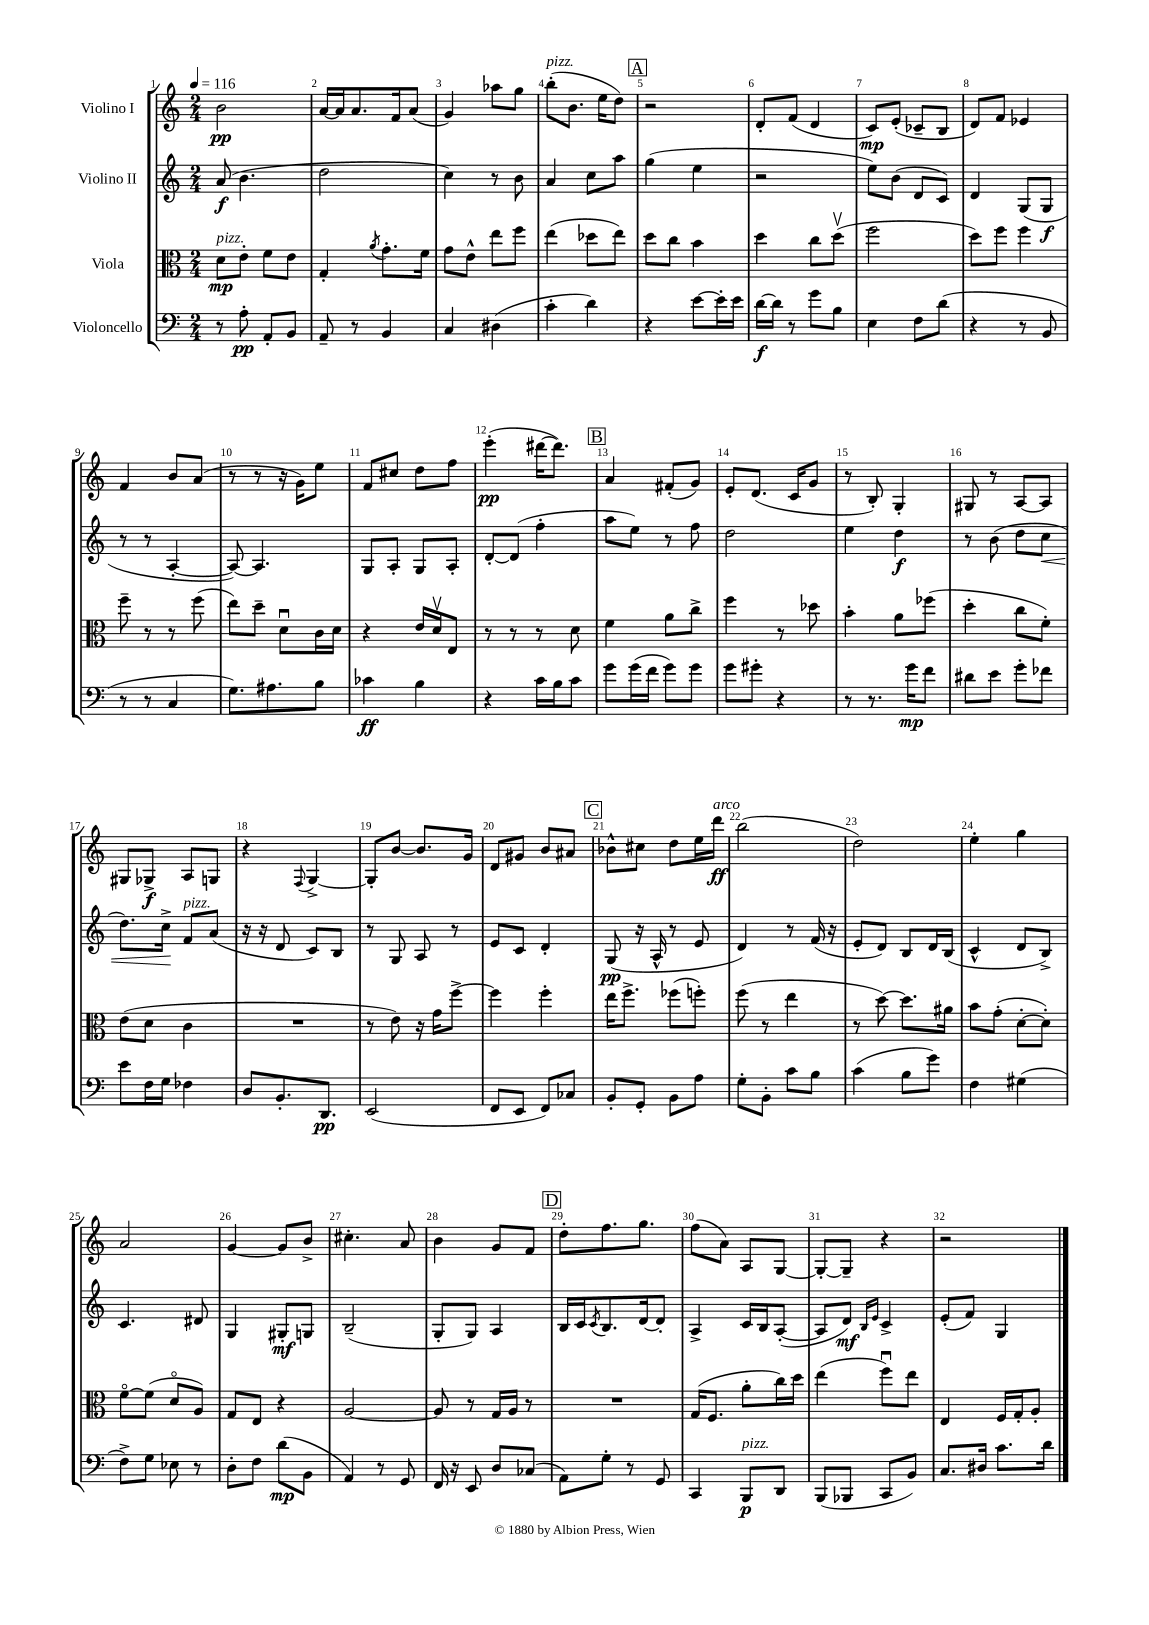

**kern	**kern	**kern	**kern
*staff4	*staff3	*staff2	*staff1
*clefF4	*clefC3	*clefG2	*clefG2
*k[]	*k[]	*k[]	*k[]
*M2/4	*M2/4	*M2/4	*M2/4
*MM116	*MM116	*MM116	*MM116
8r	8d\L	(8a/	2b\
8A'\	8e'\J	4.b\	.
8AA'/L	8f\L	.	.
8BB/J	8e\J	.	.
=	=	=	=
8AA~/	4G'/	2dd\	[16a/LL
.	.	.	16a/]J
8r	.	.	8.a/
.	8qa/	.	.
4BB/	8.g'\L	.	.
.	.	.	16f/k
.	.	.	(8a/J
.	16f\Jk	.	.
=	=	=	=
4C/	8g\L	4cc\)	4g/)
.	8e^^\J	.	.
(4D#\	8ee\L	8r	8aa-\L
.	8ff\J	8b\	8gg\J
=	=	=	=
4c'\	(4ee\	4a/	(8bb'\L
.	.	.	8.b\J
4d\)	8dd-\L	8cc\L	.
.	.	.	16ee\LK
.	8ee\J)	8aa\J	8dd\J)
=	=	=	=
4r	8dd\L	(4gg\	2r
.	8cc\J	.	.
[8e\L	4b\	4ee\	.
16e'\]L	.	.	.
16e\JJ	.	.	.
=	=	=	=
[16d\LL	4dd\	2r	8d'/L
16d\]JJ	.	.	.
8r	.	.	(8f/J
8g\L	8cc\L	.	4d/
8B\J	(8ddv\J	.	.
=	=	=	=
4E\	2ff\	8ee\L)	8c/L)
.	.	(8b\J	(8e'/J
8F\L	.	8d/L	8c-~/L
(8d\J	.	8c/J)	8B/J
=	=	=	=
4r	8dd\L)	4d/	8d/L)
.	8ff\J	.	8f/J
8r	4ff\	(8G/L	4e-/
8BB/	.	8G/J	.
=	=	=	=
8r	8ff~\	8r	4f/
8r	8r	8r	.
4C/	8r	[4A'/	8b/L
.	(8ff\	.	(8a/J
=	=	=	=
8.G\L)	8ee\L)	8A/_)	8r
.	8dd~\J	4.A/]	8r
8.A#\	.	.	.
.	8du\L	.	16r
.	.	.	16g\LK)
8B\J	16c\L	.	8ee\J
.	16d\JJ	.	.
=	=	=	=
4c-\	4r	8G/L	8f/L
.	.	8A'/J	8cc#/J
4B\	16e/LL	8G/L	8dd\L
.	16dv/J	.	.
.	8E/J	8A'/J	8ff\J
=	=	=	=
4r	8r	[8d'/L	(4eee'\
.	8r	(8d/]J	.
16c\LL	8r	4ff'\	[16ddd#\LK
16B\J	.	.	8.ddd#\]J)
8c\J	8d\	.	.
=	=	=	=
8g\L	4f\	8aa\L	4a/
(16g\L	.	8ee\J)	.
16f\JJ	.	.	.
8g\L)	8a\L	8r	(8f#'/L
8g\J	8cc^\J	8ff\	8g/J)
=	=	=	=
8g\L	4ff\	2dd\	8e'/L
8g#'\J	.	.	(8.d/J
4r	8r	.	.
.	.	.	16c/LK
.	8dd-\	.	8g/J
=	=	=	=
8r	4b'\	4ee\	8r
8.r	.	.	8B'/)
.	8a\L	4dd\	4G'/
16g\LK	.	.	.
8f\J	(8ff-\J	.	.
=	=	=	=
8d#\L	4dd'\	8r	8G#/
8e\J	.	(8b\	8r
8g'\L	8cc\L	8dd\L	[8A/L
8f-\J	8f'\J)	8cc\J	8A/]J
=	=	=	=
8e\L	(8e\L	8.dd\L)	8G#/L
16F\L	8d\J	.	8G-^/J
16G\JJ	.	16cc^\Jk	.
4F-\	4c\	8f/L	8A/L
.	.	(8a/J	8G/J
=	=	=	=
8D/L	2r	16r	4r
.	.	16r	.
8.BB'/	.	8d/	.
.	.	.	8qqF/
.	.	8c/L)	[4G^/
8.DD/J	.	.	.
.	.	8B/J	.
=	=	=	=
(2EE/	8r	8r	8G'/]L
.	8e\)	8G/	[8b/J
.	16r	8A/	8.b/]L
.	16g\LK	.	.
.	[8ff^\J	8r	.
.	.	.	16g/Jk
=	=	=	=
8FF/L	4ff\]	8e/L	8d/L
8EE/J	.	8c/J	8g#/J
8FF/L)	4ff'\	4d'/	8b/L
8C-/J	.	.	8a#/J
=	=	=	=
8BB'/L	16ee\LK	(8G/	8b-^^\L
.	8.ff^\J	.	.
8GG'/J	.	16r	8cc#\J
.	.	16A^^/	.
8BB\L	(8ff-\L	8r	8dd\L
8A\J	8ff'\J)	8e/	16ee\L
.	.	.	16ddd\JJ
=	=	=	=
8G'\L	(8ff\	4d/)	(2bb\
8BB'\J	8r	.	.
8c\L	4ee\	8r	.
8B\J	.	(16f/	.
.	.	16r	.
=	=	=	=
(4c\	8r	8e'/L	2dd\)
.	[8dd\)	8d/J)	.
8B\L	8.dd\]L	8B/L	.
8g\J)	.	16d/L	.
.	16a#\Jk	(16B/JJ	.
=	=	=	=
4F\	8b\L	4c^^/	4ee'\
.	(8g'\J	.	.
(4G#\	[8d'\L	8d/L	4gg\
.	8d'\]J)	8B^/J)	.
=	=	=	=
8F^\L)	[8fo\L	4.c/	2a/
8G\J	(8f\]J	.	.
8E-\	8do/L	.	.
8r	8A/J)	8d#/	.
=	=	=	=
8D'\L	8G/L	4G/	[4g/
8F\J	8E/J	.	.
(8d\L	4r	8G#'/L	8g/]L
8BB\J	.	8G/J	8b^/J
=	=	=	=
4AA/)	[2A/	(2B~/	4.cc#'\
8r	.	.	.
8GG/	.	.	8a/
=	=	=	=
16FF/	8A/]	8G'/L	4b\
16r	.	.	.
8EE/	8r	8G/J)	.
8D/L	16G/LL	4A/	8g/L
.	16A/JJ	.	.
(8C-/J	8r	.	8f/J
=	=	=	=
8AA\L)	2r	16B/LL	8dd'\L
.	.	16c/J	.
.	.	8qc/	.
8G'\J	.	8.B/	8.ff\
8r	.	.	.
.	.	[16d/k	8.gg\J
8GG/	.	8d'/]J	.
=	=	=	=
4CC/	(16G/LK	4A^/	(8ff\L
.	8.F/J	.	.
.	.	.	8a\J)
8BBB/L	8a'\L	16c/LL	8A/L
.	.	16B/J	.
8DD/J	16cc\L)	([8A'/J	[8G/J
.	16dd\JJ	.	.
=	=	=	=
(8BBB/L	(4ee\	8A/]L	8G'/_L
8BBB-/J	.	8d/J)	8G~/]J
.	.	16qqB/LL	.
.	.	16qqe/JJ	.
8CC/L	8ffu\L)	4c^/	4r
8BB/J)	8ee\J	.	.
=	=	=	=
8.C/L	4E/	(8e'/L	2r
.	.	8f/J)	.
16D#/Jk	.	.	.
8.c\L	16F/LL	4G/	.
.	16G'/J	.	.
.	8A'/J	.	.
16d\Jk	.	.	.
==	==	==	==
*-	*-	*-	*-
